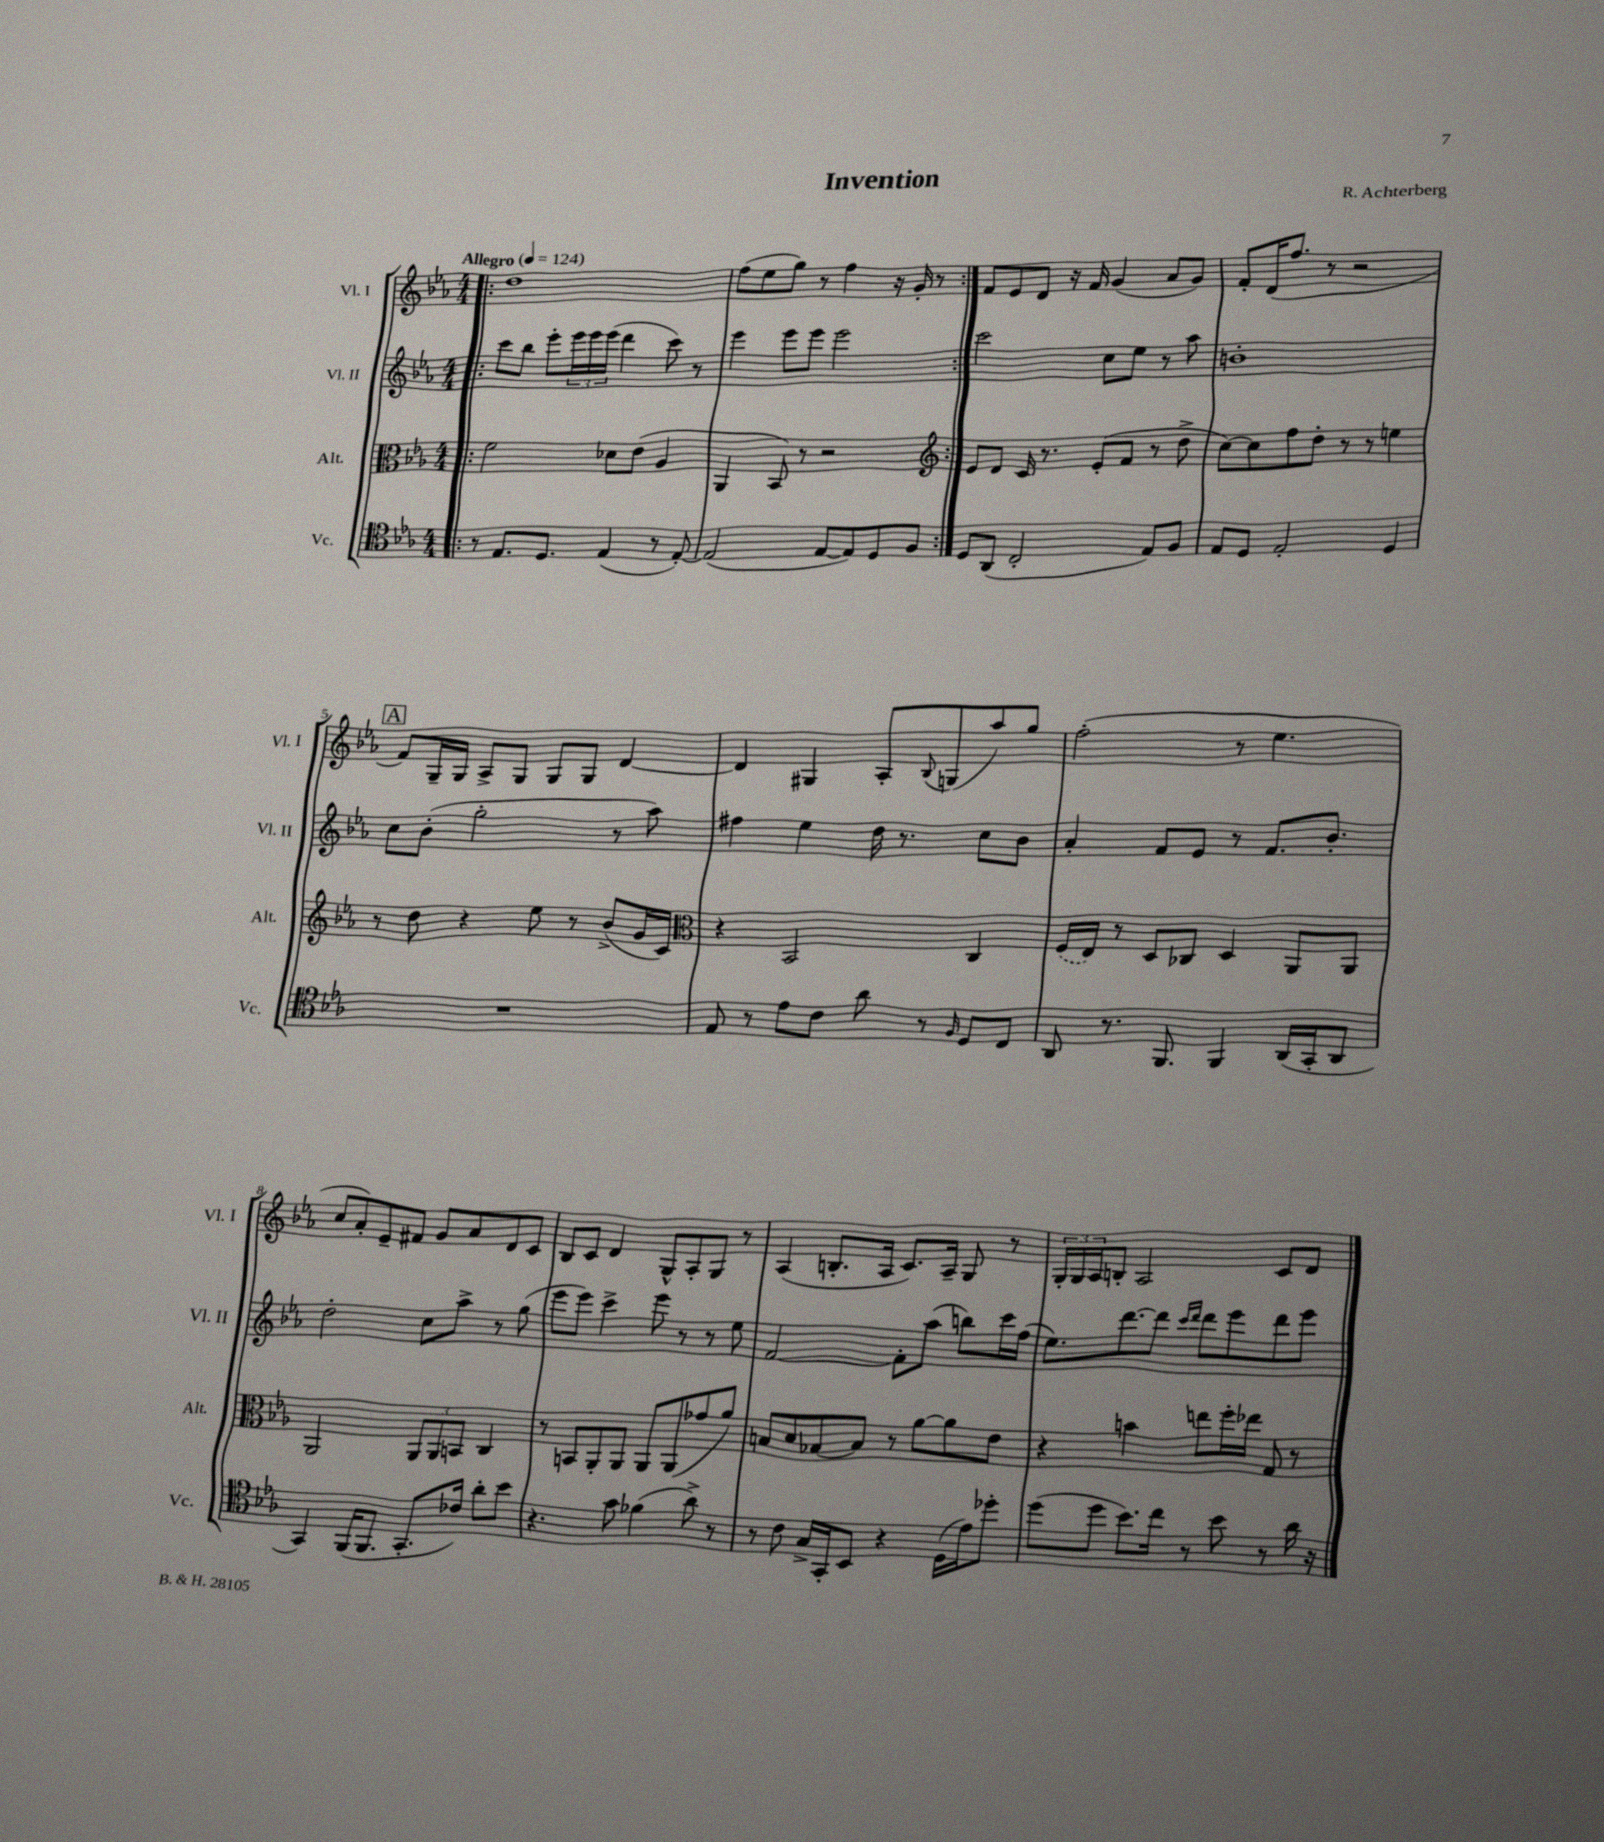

**kern	**kern	**kern	**kern
*staff4	*staff3	*staff2	*staff1
*clefC4	*clefC3	*clefG2	*clefG2
*k[b-e-a-]	*k[b-e-a-]	*k[b-e-a-]	*k[b-e-a-]
*M4/4	*M4/4	*M4/4	*M4/4
*MM124	*MM124	*MM124	*MM124
=!|:	=!|:	=!|:	=!|:
8r	2f	8ccc	1dd
8.E-	.	8bb-	.
.	.	8eee-'	.
8.D	.	.	.
.	.	24eee-	.
.	.	24eee-	.
.	.	(24eee-	.
(4E-	8d-	4ddd	.
.	(8e-	.	.
8r	4A-	8ccc)	.
[8E-')	.	8r	.
=	=	=	=
(2E-]	4AA-	4eee-	(8ff
.	.	.	8ee-
.	8BB-)	8eee-	8gg)
.	8r	8eee-	8r
[8E-	2r	2eee-	4ff
8E-])	.	.	.
8D	.	.	16r
.	.	.	16g'
8F	.	.	8r
=:|!	=:|!	=:|!	=:|!
*	*clefG2	*	*
8D	8e-	2ccc	8f
(8AA-	8d	.	8e-
2C'	16c	.	8d
.	8.r	.	.
.	.	.	16r
.	.	.	16f
.	(8e-'	8cc	(4g
.	8f	8ee-	.
8E-)	8r	8r	8a-
8F	8dd^	8aa-	8g)
=	=	=	=
8E-	[8cc)	1b'	8f'
8D	8cc]	.	(16d
.	.	.	8.ff
2E-'	8ff	.	.
.	8dd'	.	8r
.	8r	.	2r
.	8r	.	.
4D	4ee	.	.
=	=	=	=
1r	8r	8cc	8f)
.	8dd	(8b-'	16G~
.	.	.	16G
.	4r	2gg'	8A-^
.	.	.	8G
.	8ee-	.	8G
.	8r	.	8G
.	(8b-^	8r	[4d
.	16g	8aa-)	.
.	16c)	.	.
=	=	=	=
*	*clefC3	*	*
8E-	4r	4ff#	4d]
8r	.	.	.
8e-	2BB-	4ee-	4G#
8c	.	.	.
8a-	.	16dd	8A-'
.	.	8.r	.
.	.	.	8qqB-
8r	.	.	(8G
16qqF	.	.	.
8D	4C	8cc	8aa-)
8C	.	8b-	8gg
=	=	=	=
8AA-	(16F	4a-'	(2ff'
.	16E-)	.	.
8.r	8r	.	.
.	8D	8f	.
8.FF	.	.	.
.	8C-	8e-	.
4FF	4D	8r	8r
.	.	8.f	4.ee-
(16AA-	8AA-	.	.
16GG'	.	8.b-'	.
8AA-	8AA-	.	.
=	=	=	=
4GG)	2AA-	2dd'	8cc
.	.	.	8a-')
(16FF	.	.	8e-~
8.FF	.	.	.
.	.	.	8f#
8.GG'	12AA-	8cc	8g
.	12AA-	.	.
.	.	8aa-^	8a-
.	12BB	.	.
16c-)	.	.	.
8a-'	4C	8r	8d
8b-	.	(8gg	8c
=	=	=	=
4.r	8r	8eee-	8B-
.	8BB	8eee-)	8c
.	8AA-'	4ccc^	4d
8g	8AA-	.	.
(4f-	8AA-	8eee-	8G^^
.	(8AA-	8r	8A-'
8a-^)	8g-	8r	8G
8r	8a-)	8ee-	8r
=	=	=	=
8r	8B	[2f	(4A-
8c	8d	.	.
16G^	[8B-	.	8.B'
16GG'	.	.	.
8BB-	8B-]	.	.
.	.	.	16A-
4r	8r	8f']	8.c)
.	[8a-	(8aa-	.
.	.	.	16A-~
(16D	8a-]	8bb)	8G
16e-)	.	.	.
8dd-'	8e-	16ccc	8r
.	.	(16ff	.
=	=	=	=
(8dd	4r	8.ee-)	24G'
.	.	.	24G
.	.	.	24A-
8dd	.	.	8B'
.	.	[8.ddd	.
8.b-)	4b	.	2A-
.	.	8ddd]	.
16cc	.	.	.
.	.	16qqccc	.
.	.	16qqddd	.
8r	8ee	8ddd	.
8b-	16ff'	8eee-	.
.	16ee-	.	.
8r	8G	8ddd	8c
16a-	8r	8eee-	8d
16r	.	.	.
==	==	==	==
*-	*-	*-	*-
